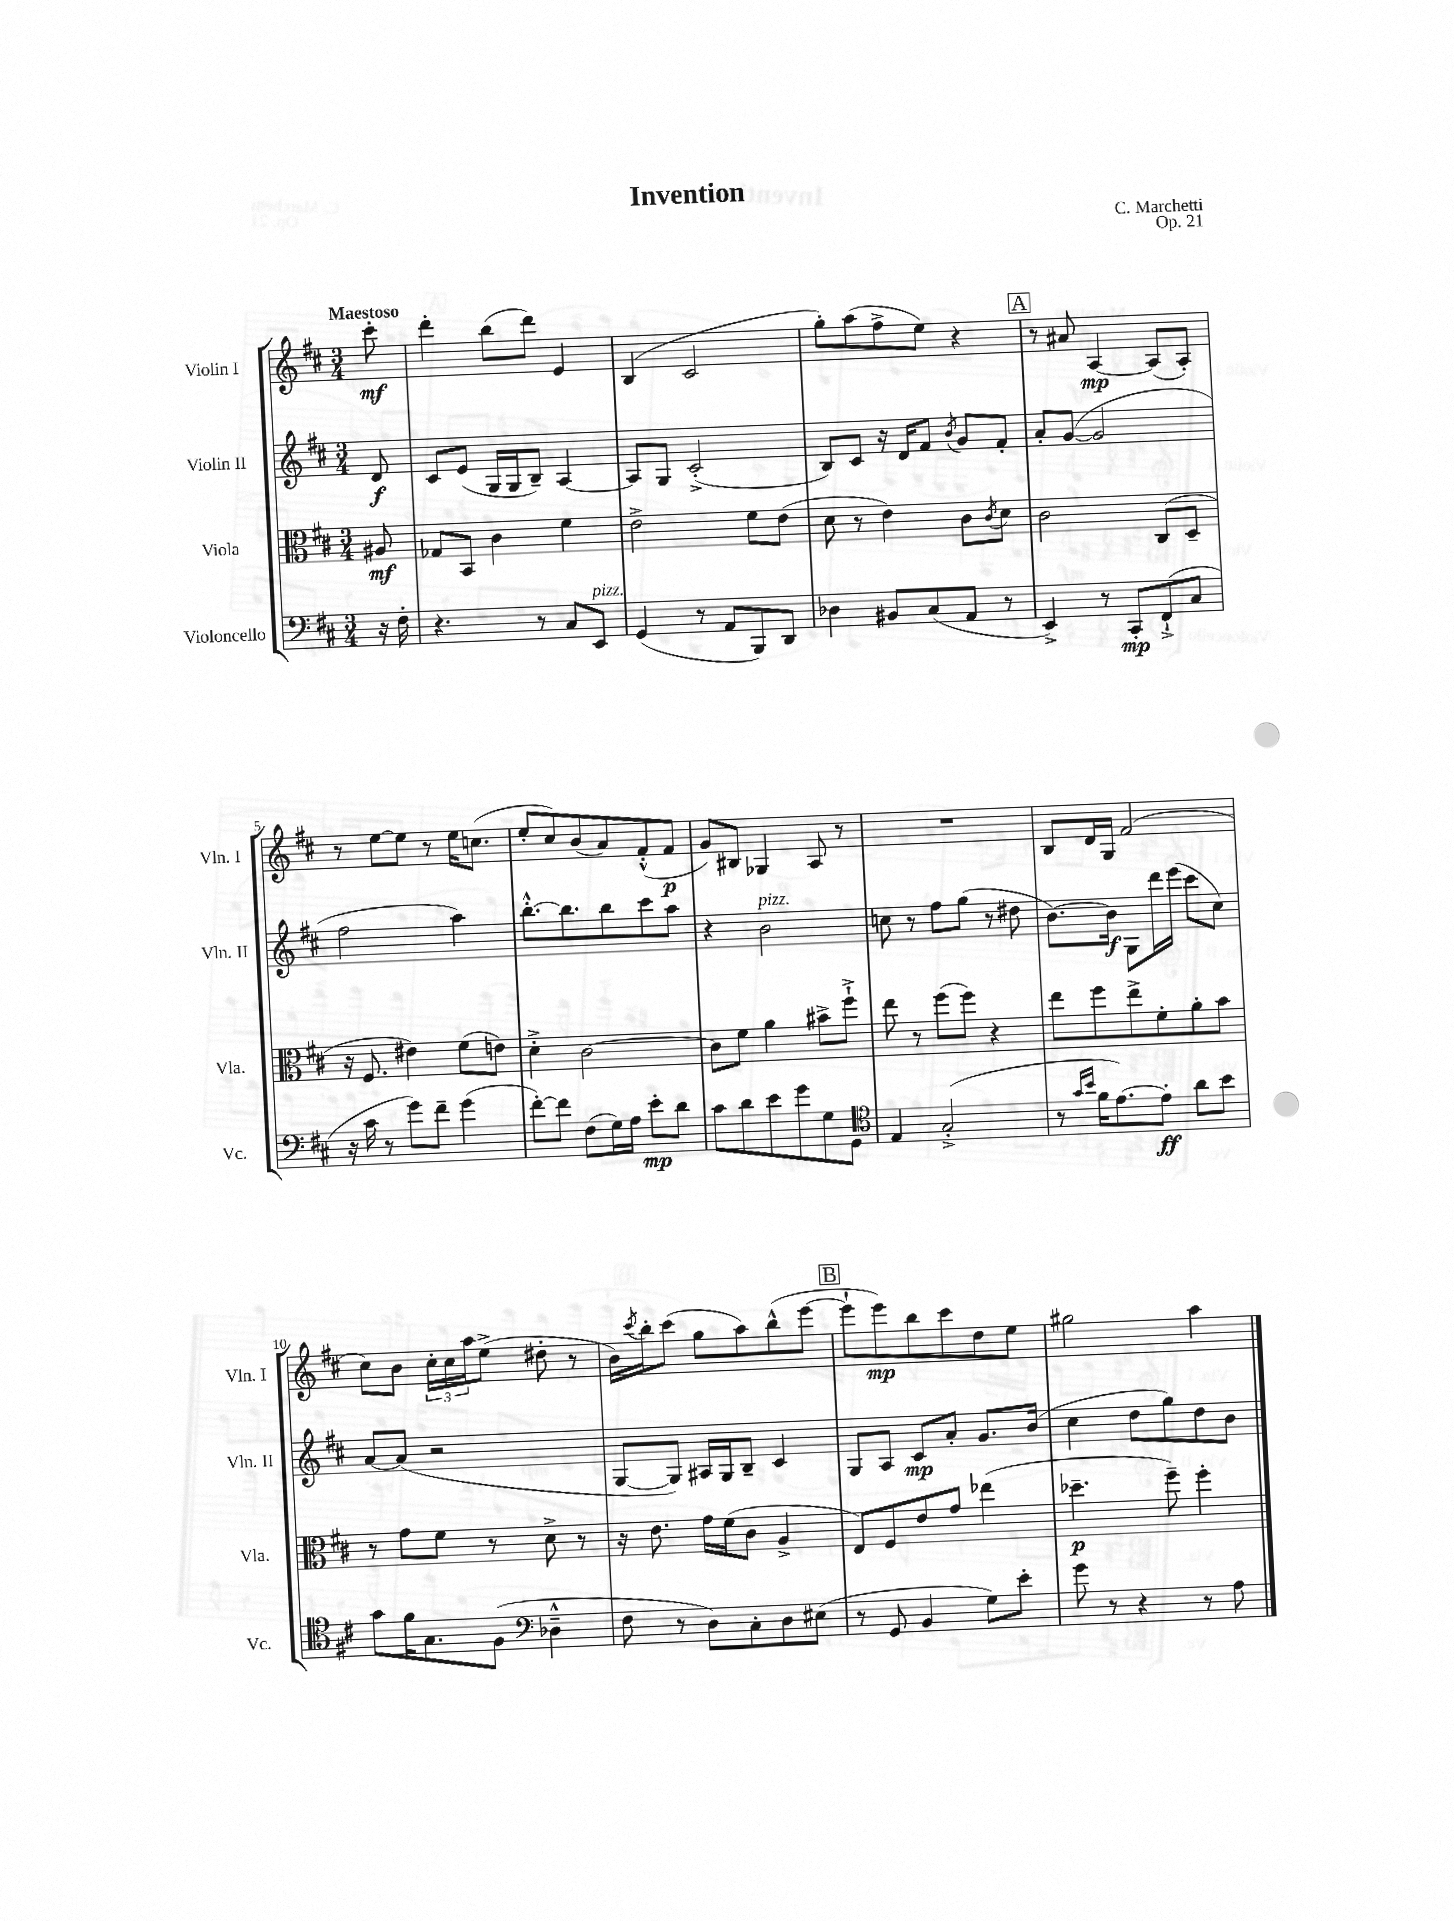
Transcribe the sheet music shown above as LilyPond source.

\header { title = "Invention" composer = "C. Marchetti" opus = "Op. 21" }
<<
\new StaffGroup <<
\new Staff = "s0" \with { instrumentName = "Violin I" shortInstrumentName = "Vln. I" } {
    \clef treble \key d \major \numericTimeSignature \time 3/4 \partial 8 \tempo "Maestoso"
    cis'''8-.\mf |
    d'''4-. b''8( d'''8) e'4 |
    b4( cis'2 |
    g''8-.) a''8( fis''8-> e''8) r4 |
    \mark \markup { \box "A" } r8 ais'8 a4~\mp a8( a8-.) |
    r8 e''8~ e''8 r8 e''16 c''8.( |
    e''8-. cis''8) b'8( a'8) fis'8-.-^( fis'8\p |
    g'8) bis8 ges4 a8 r8 |
    R2. |
    b8 d'16 g16 fis'2( |
    cis''8) b'8 \tuplet 3/2 { cis''16-. cis''16 a''16 } e''8->( dis''8-. r8 |
    b'16) \acciaccatura { cis'''8 } b''16-. cis'''8( g''8 a''8) b''8-^( e'''8~ |
    \mark \markup { \box "B" } e'''8-! e'''8\mp) b''8 cis'''8 d''8 e''8 |
    gis''2 a''4 \bar "|." |
}
\new Staff = "s1" \with { instrumentName = "Violin II" shortInstrumentName = "Vln. II" } {
    \clef treble \key d \major \numericTimeSignature \time 3/4 \partial 8
    d'8\f |
    cis'8 e'8( g16 g16 b8--) a4~ |
    a8 g8 cis'2-.->( |
    b8) cis'8 r16 d'16 fis'8 \acciaccatura { b'8 } g'8 fis'8-. |
    \mark \markup { \box "A" } a'8-. g'8~( g'2 |
    fis''2 a''4) |
    b''8.~-.-^ b''8. b''8 cis'''8 a''8 |
    r4 b'2^\markup { \italic "pizz." } |
    c''8 r8 fis''8 g''8( r8 dis''8 |
    b'8.~) b'16\f g8 d'''16 e'''16( cis'''8 cis''8) |
    a'8~ a'8( r2 |
    g8~ g8) ais16 g16 b8-- cis'4 |
    \mark \markup { \box "B" } g8 a8 cis'8\mp a'8-. g'8. b'16( |
    cis''4 d''8 g''8) d''8 b'8 \bar "|." |
}
\new Staff = "s2" \with { instrumentName = "Viola" shortInstrumentName = "Vla." } {
    \clef alto \key d \major \numericTimeSignature \time 3/4 \partial 8
    ais8\mf |
    ges8 b,8 cis'4 fis'4 |
    e'2-> fis'8 e'8( |
    d'8 r8 e'4) cis'8 \acciaccatura { cis'8 } d'8 |
    \mark \markup { \box "A" } cis'2 cis8( d8-- |
    r16 fis8. eis'4) fis'8( e'8) |
    d'4-.-> cis'2~ |
    cis'8 fis'8 a'4 bis'8-> fis''8-!-> |
    e''8 r8 fis''8( fis''8) r4 |
    e''8 fis''8 e''8-> fis'8-. a'8-. b'8 |
    r8 g'8 fis'8 r8 d'8-> r8 |
    r16 e'8. g'16 fis'16( cis'8 a4-> |
    \mark \markup { \box "B" } e8) fis8 e'8 g'8 ees''4( |
    des''4.--\p fis''8--) fis''4-. \bar "|." |
}
\new Staff = "s3" \with { instrumentName = "Violoncello" shortInstrumentName = "Vc." } {
    \clef bass \key d \major \numericTimeSignature \time 3/4 \partial 8
    r16 fis16-. |
    r4. r8 cis8 e,8^\markup { \italic "pizz." } |
    g,4( r8 a,8 b,,8) d,8 |
    des4 bis,8 cis8( a,8 r8 |
    \mark \markup { \box "A" } e,4->) r8 cis,8-.\mp fis,8-!->( cis8 |
    r16 cis'16 r8 g'8) fis'8-- g'4( |
    fis'8~-.) fis'8 fis8( g16) a16 e'8-.\mp d'8 |
    cis'8 d'8 e'8 g'8 g8 g,8 |
    \clef tenor e4 g2-.->( |
    r8 \grace { g'16 b'16 } fis'16 e'8.~) e'8-.\ff a'8 b'8 |
    g'8 fis'16 g8. fis8( \clef bass des4---^ |
    fis8 r8 d8) cis8-. d8 eis8( |
    \mark \markup { \box "B" } r8 g,8 b,4 g8) e'8-. |
    g'8 r8 r4 r8 a8 \bar "|." |
}
>>
>>
